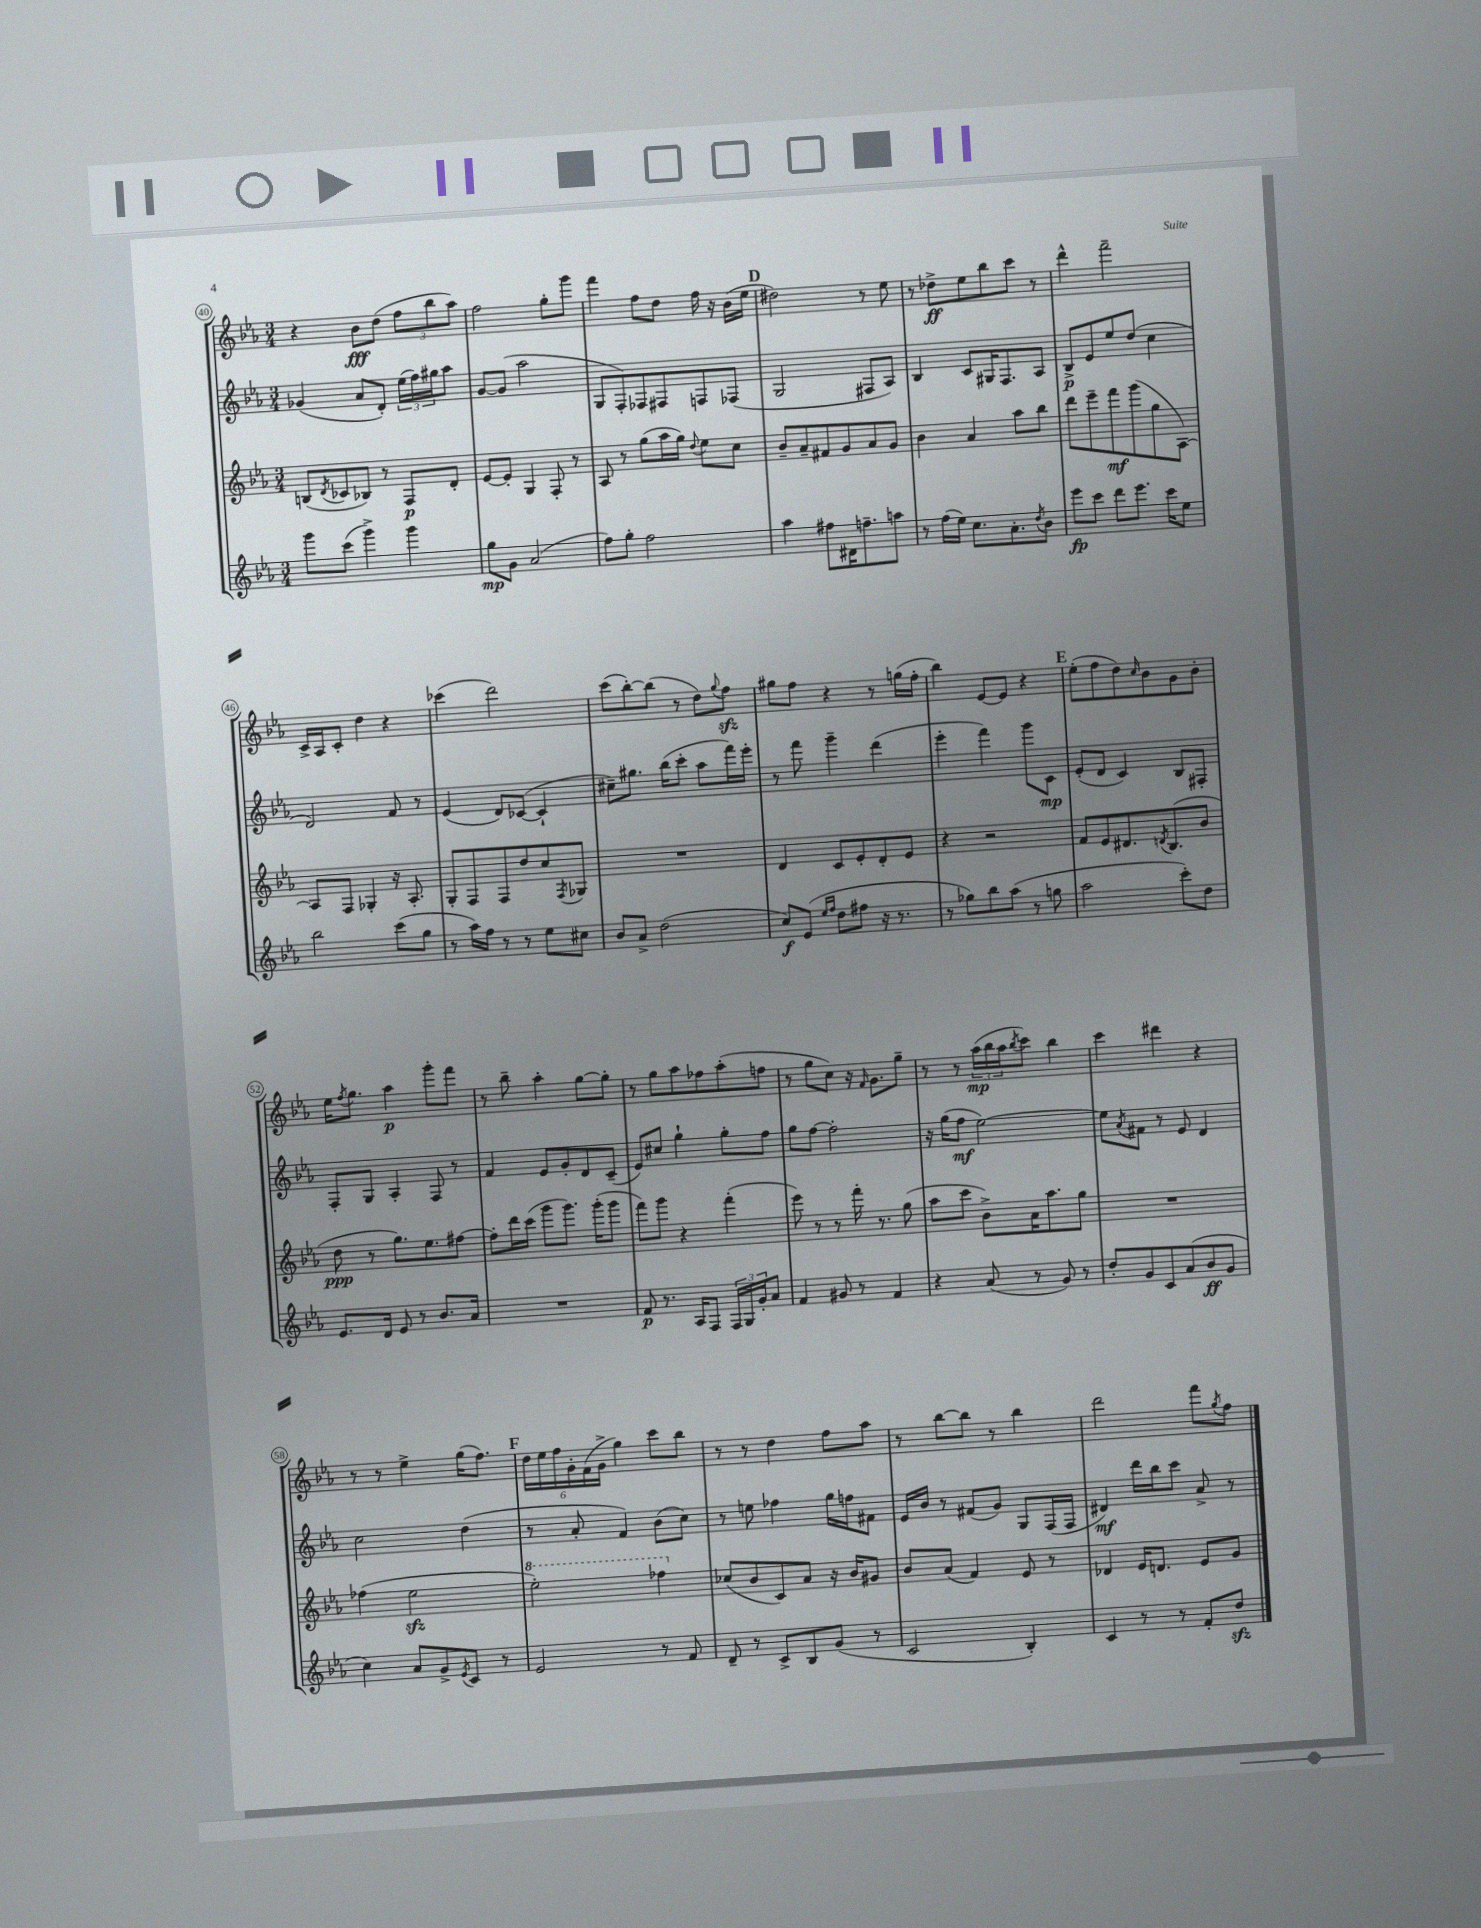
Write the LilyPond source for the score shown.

<<
\new StaffGroup <<
\new Staff = "s0" {
    \clef treble \key ees \major \numericTimeSignature \time 3/4
    r4 bes'8\fff d''8( \tuplet 3/2 { f''8 bes''8 aes''8) } |
    f''2 g''8-. g'''8 |
    f'''4 f''8 d''8 f''16 r16 bes'16( ees''16 |
    \mark \markup { \bold "D" } dis''2) r8 ees''8 |
    r8 des''8->\ff ees''8 bes''8 c'''8 r8 |
    d'''4-^ f'''2-- |
    c'16-> aes16 c'8-. d''4 r4 |
    ces'''4( d'''2) |
    c'''8( bes''8~-.) bes''8( r8 d''8) \appoggiatura { g''8 } f''8\sfz |
    gis''8 f''8 r4 r8 g''16( f''16-. |
    bes''4) ees'8~ ees'8 r4 |
    \mark \markup { \bold "E" } ees''8-.( f''8 d''8) \grace { c''16 } bes'8 g'8 bes'8-. |
    ees''16 \acciaccatura { f''8 } g''8. aes''4\p g'''8-. f'''8 |
    r8 bes''8-- aes''4-. g''8~ g''8-. |
    r8 g''8 aes''8 fes''8 aes''8-.( f''8 |
    r8 g''8 c''8) r16 \grace { f'16 } g'8. g''8-- |
    r8 r8 \tuplet 3/2 { aes''16\mp( bes''16 aes''16 } \acciaccatura { bes''8 } c'''8) bes''4 |
    c'''4 dis'''4 r4 |
    r8 r8 ees''4-> g''16( f''8.) |
    \mark \markup { \bold "F" } \tuplet 6/4 { d''16 ees''16 f''16 g'16-. f'16( g'16-> } g''4) c'''8 bes''8 |
    r8 r8 d''4 f''8 aes''8 |
    r8 bes''8~ bes''8 r8 bes''4 |
    d'''2 f'''8 \acciaccatura { g''8 } f''8 \bar "|." |
}
\new Staff = "s1" {
    \clef treble \key ees \major \numericTimeSignature \time 3/4
    ges'4( aes'8 d'8-.) \tuplet 3/2 { ees''16( f''16) gis''16 } aes''8 |
    g'8~ g'8( aes''2 |
    g8 f8-.) fes8 fis8 f8 fes8( |
    \mark \markup { \bold "D" } g2 fis8 aes8) |
    bes4 c'8 gis16 f8. aes8 |
    bes8->\p ees'8 ees''8 d''8( c''4 |
    d'2) f'8 r8 |
    ees'4( d'8) ces'8~( ces'4-! |
    cis''8--) gis''8. bes''16( c'''8-. aes''8 f'''16) ees'''16-. |
    r8 f'''8 g'''4-- d'''4( |
    ees'''4-. f'''4) g'''8 c'8\mp |
    \mark \markup { \bold "E" } ees'8-.( d'8 c'4) bes8 fis8-. |
    f8-. g8 aes4-. f8 r8 |
    f'4 ees'8 g'8-. d'8 c'8--( |
    ees'8) cis''8 g''4-! g''8-. f''8 |
    g''8 f''8~ f''2-. |
    r16 g''16( f''8\mf ees''2~) |
    ees''8 \acciaccatura { aes'8 } fis'8 r8 ees'8 d'4 |
    c''2 d''4( |
    \mark \markup { \bold "F" } r8 aes'8-. f'4) bes'8( c''8) |
    r8 e''8 fes''4 g''16 f''16 fis'8 |
    ees'16 bes'16 r8 fis'8( g'8) g8 f16( f16 |
    dis'4\mf) d'''16 bes''16 c'''8 aes'8-> r8 \bar "|." |
}
\new Staff = "s2" {
    \clef treble \key ees \major \numericTimeSignature \time 3/4
    b8( \acciaccatura { d'8 } ces'8 bes8) r8 f8\p d'8-. |
    ees'8~ ees'8-. g4 f8-. r8 |
    aes8 r8 g''8( aes''16 g''16) \appoggiatura { d''8 } ees''8 c''8 |
    \mark \markup { \bold "D" } bes'8-- aes'8-- fis'8 g'8 aes'8 g'8 |
    bes'4 aes'4 aes''8 bes''8 |
    d'''8 ees'''8-- f'''8\mf g'''8( g''8 aes8~) |
    aes8 f8 ges4-. r16 aes8.-. |
    g8-. f8 f8 d''8 c''8 \acciaccatura { f8 } ges8 |
    R2. |
    d'4 c'8 ees'8-. d'8-. ees'8 |
    r4 r2 |
    \mark \markup { \bold "E" } f'8 ees'8 dis'8. \acciaccatura { d'8 } bes8.( bes'8 |
    d''8\ppp r8 g''8.) ees''8. fis''8~ |
    fis''8-. d'''16 c'''16( g'''8 g'''8.) g'''16-.( g'''8 |
    f'''8) g'''8 r4 f'''4-.( |
    ees'''8) r8 r8 f'''16-. r8. g''8( |
    aes''8 c'''8 bes'8->) aes'16 aes''8. g''8 |
    R2. |
    fes''4( ees''2\sfz |
    \mark \markup { \bold "F" } \ottava #1 ees'''2-.) fes'''4 \ottava #0 |
    ces''8( bes'8 c'8) aes'8 r16 bes'16 gis'8 |
    bes'8 aes'8( f'4) ees'8 r8 |
    des'4 ees'16 d'8. ees'8 g'8 \bar "|." |
}
\new Staff = "s3" {
    \clef treble \key ees \major \numericTimeSignature \time 3/4
    g'''8 c'''8( g'''4->) g'''4 |
    g''8\mp g'8 aes'2( |
    f''8) g''8-. f''2 |
    \mark \markup { \bold "D" } aes''4 fis''8 dis'16 f''8.-- a''8 |
    r8 f''16( ees''16) c''8. aes'8.-. \acciaccatura { d''8 } bes'8 |
    ees'''8\fp c'''8 d'''8 ees'''8. c'''16 ees''8 |
    bes''2 c'''8( g''8 |
    r8 aes''16) f''16 r8 r8 ees''8 cis''8 |
    bes'8 aes'8-> d''2( |
    c''8\f) ees'8( \grace { ees''16 f''16 } d''8 fis''8 r16 r8. |
    r8 ges''8) bes''8 aes''8( r8 g''8 |
    \mark \markup { \bold "E" } aes''2 c'''8-.) d''8 |
    ees'8. d'16 ees'8 r8 bes'8. aes'16 |
    R2. |
    f'8\p r8. aes16 f8 \tuplet 3/2 { f16 g16 g'16-. } aes'8 |
    f'4 gis'8 r8 f'4 |
    r4 aes'8( r8 g'8) r8 |
    d''8-. g'8 c'8 aes'8( bes'8\ff g'8 |
    c''4) aes'8 g'8-> \acciaccatura { ees'8 } c'8 r8 |
    \mark \markup { \bold "F" } ees'2 r8 f'8 |
    d'8-- r8 c'8-> bes8 g'8( r8 |
    c'2 bes4-.) |
    c'4 r8 r8 f'8-. d''8\sfz \bar "|." |
}
>>
>>
\layout { \context { \Score currentBarNumber = #40 \override BarNumber.stencil = #(make-stencil-circler 0.1 0.3 ly:text-interface::print) } }
